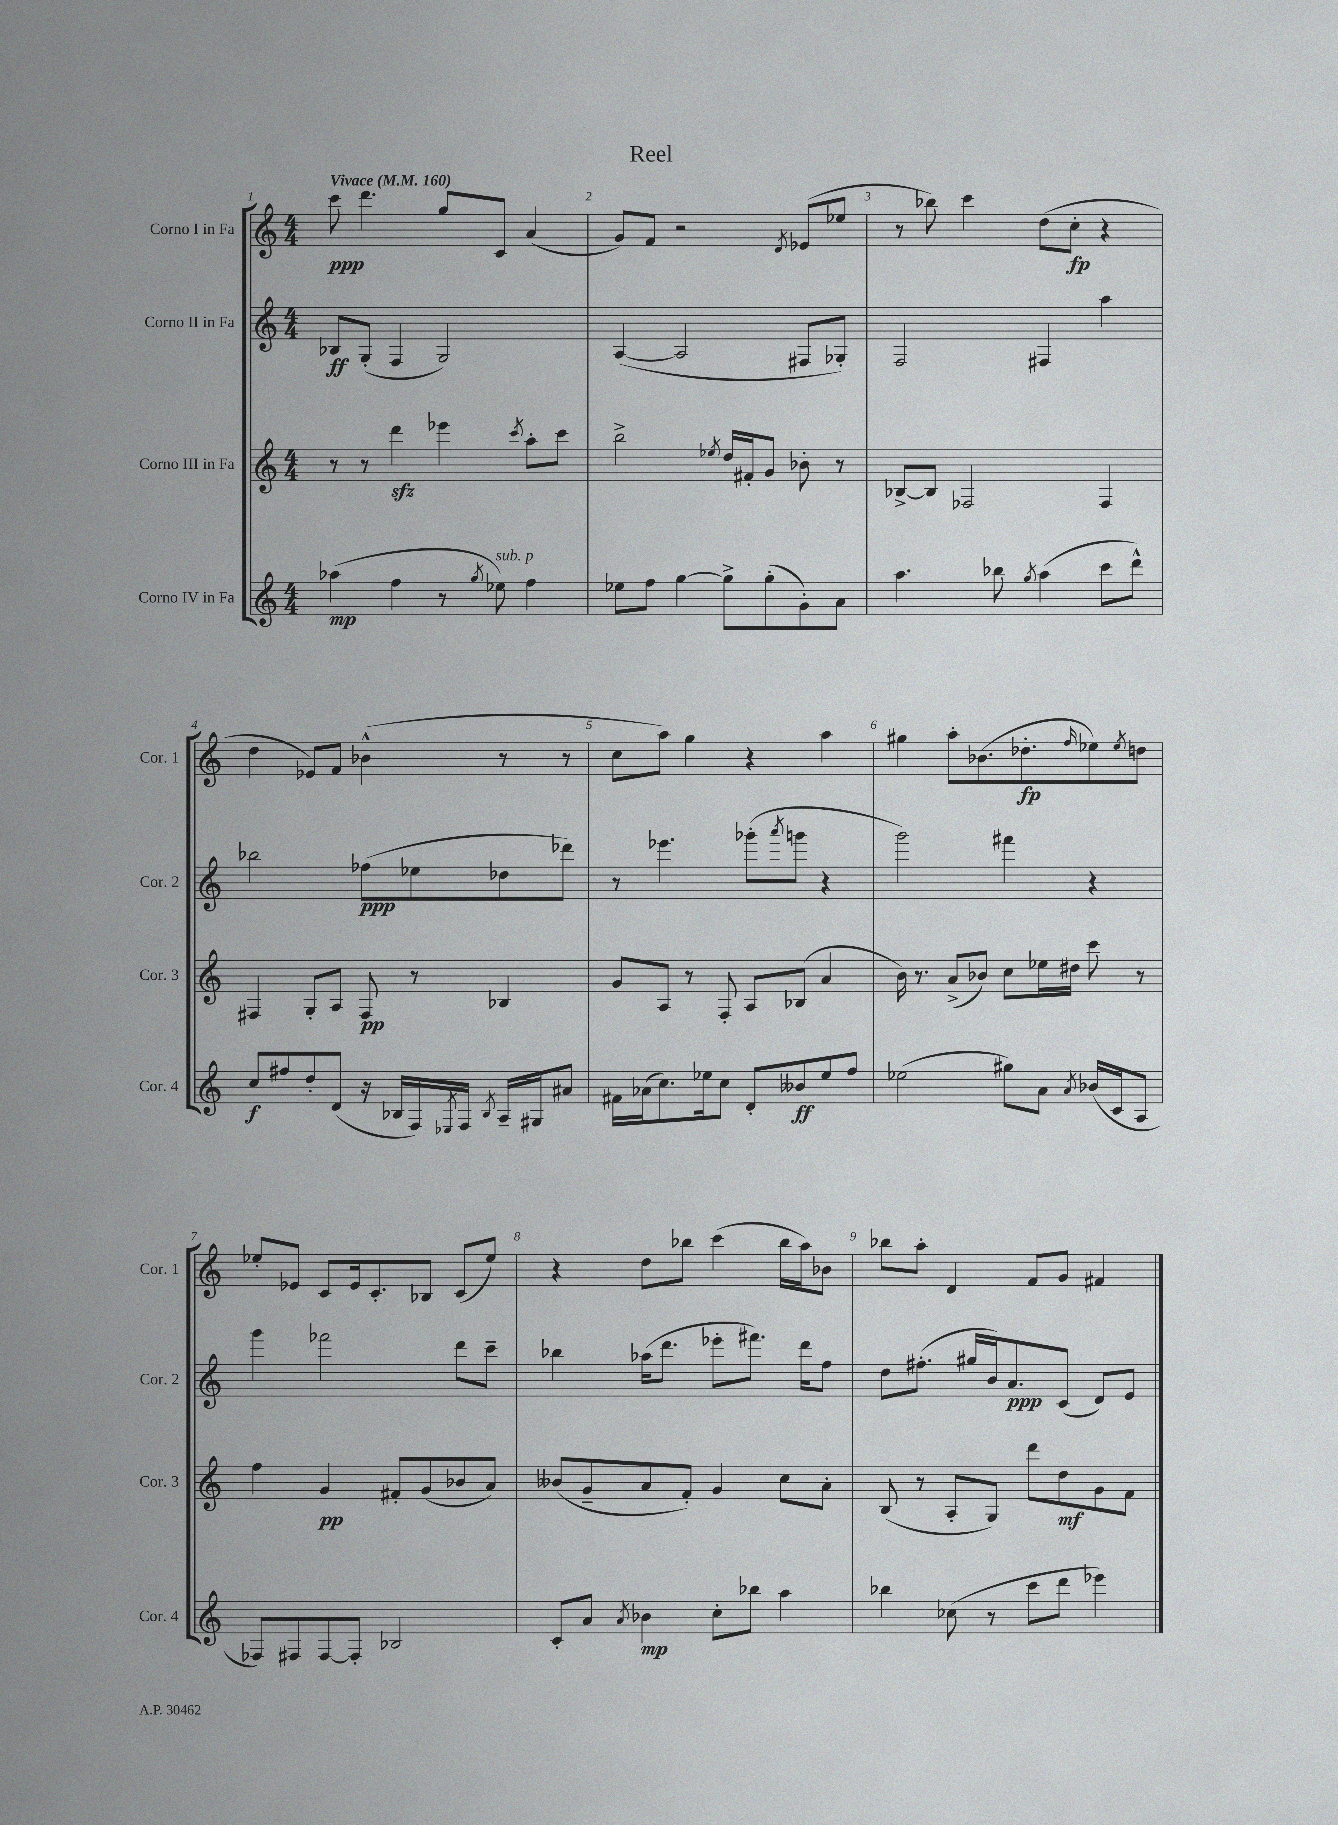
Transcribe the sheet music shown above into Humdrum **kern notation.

**kern	**dynam	**kern	**dynam	**kern	**dynam	**kern	**dynam
*part4	*part4	*part3	*part3	*part2	*part2	*part1	*part1
*staff4	*staff4	*staff3	*staff3	*staff2	*staff2	*staff1	*staff1
*I"Corno IV in Fa	*	*I"Corno III in Fa	*	*I"Corno II in Fa	*	*I"Corno I in Fa	*
*I'Cor. 4	*	*I'Cor. 3	*	*I'Cor. 2	*	*I'Cor. 1	*
*clefG2	*	*clefG2	*	*clefG2	*	*clefG2	*
*k[]	*	*k[]	*	*k[]	*	*k[]	*
*M4/4	*	*M4/4	*	*M4/4	*	*M4/4	*
*MM160	*	*MM160	*	*MM160	*	*MM160	*
=1	=1	=1	=1	=1	=1	=1	=1
!	!	!	!	!	!	!LO:TX:a:B:t=Vivace	!
(4aa-X\	mp	8r	.	8B-X/L	ff	8ccc\	ppp
.	.	8r	.	(8G'/J	.	4.ddd\	.
4ff\	.	4dddzz\	.	4F/	.	.	.
8r	.	4eee-X\	.	2G/)	.	8gg/L	.
8qgg/	.	.	.	.	.	.	.
!LO:TX:a:i:t=sub. p	!	!	!	!	!	!	!
8ee-X\)	.	.	.	.	.	8c/J	.
.	.	8qccc/	.	.	.	.	.
4ff\	.	8aa'\L	.	.	.	(4a/	.
.	.	8ccc\J	.	.	.	.	.
=2	=2	=2	=2	=2	=2	=2	=2
8ee-X\L	.	2bb^\	.	([4A/	.	8g/L)	.
8ff\J	.	.	.	.	.	8f/J	.
[4gg\	.	.	.	2A/]	.	2r	.
.	.	8qee-X/	.	.	.	.	.
8gg^\L]	.	16dd/LL	.	.	.	.	.
.	.	16f#X'/J	.	.	.	.	.
(8gg'\	.	8g/J	.	.	.	.	.
.	.	.	.	.	.	8qd/	.
8g'\)	.	8b-X'\	.	8F#X/L	.	(8e-X/L	.
8a\J	.	8r	.	8G-X'/J)	.	8ee-X/J	.
=3	=3	=3	=3	=3	=3	=3	=3
4.aa\	.	[8B-X^/L	.	2F/	.	8r	.
.	.	8B-/J]	.	.	.	8bb-X\)	.
.	.	2F-X/	.	.	.	4ccc\	.
8bb-X\	.	.	.	.	.	.	.
8qgg/	.	.	.	.	.	.	.
(4aa\	.	.	.	4F#X/	.	(8dd\L	.
.	.	.	.	.	.	8cc'\J	fp
8ccc\L	.	4F-/	.	4aa\	.	4r	.
8ddd^^\J)	.	.	.	.	.	.	.
!!LO:LB:g=z
=4	=4	=4	=4	=4	=4	=4	=4
8cc/L	f	4F#X/	.	2bb-X\	.	4dd\	.
8ff#X/	.	.	.	.	.	.	.
8dd'/	.	8G'/L	.	.	.	8e-X/L)	.
(8d/J	.	8A/J	.	.	.	8f/J	.
16r	.	8F#/	pp	(8ff-X\L	ppp	(4b-X^^\	.
16B-X/LL	.	.	.	.	.	.	.
16F/)	.	8r	.	8ee-X\	.	.	.
8qE-X/	.	.	.	.	.	.	.
16F/JJ	.	.	.	.	.	.	.
8qB-/	.	.	.	.	.	.	.
16A~/LL	.	4B-X/	.	8dd-X\	.	8r	.
16G#X/J	.	.	.	.	.	.	.
8a#X/J	.	.	.	8ddd-X\J)	.	8r	.
=5	=5	=5	=5	=5	=5	=5	=5
16f#X\LL	.	8g/L	.	8r	.	8cc\L	.
(16a-X\J	.	.	.	.	.	.	.
8.cc\)	.	8A/J	.	4.eee-X\	.	8aa\J)	.
.	.	8r	.	.	.	4gg\	.
16ee-X\k	.	.	.	.	.	.	.
8cc\J	.	8F'/	.	.	.	.	.
8d'/L	.	8A/L	.	(8ggg-X'\L	.	4r	.
.	.	.	.	8qaaa/	.	.	.
8b--X/	ff	(8B-X/J	.	8gggn\J	.	.	.
8ee-/	.	4a/	.	4r	.	4aa\	.
8ff/J	.	.	.	.	.	.	.
=6	=6	=6	=6	=6	=6	=6	=6
(2ee-X\	.	16b\)	.	2ggg\)	.	4gg#X\	.
.	.	8.r	.	.	.	.	.
.	.	(8a^/L	.	.	.	8aa'\L	.
.	.	8b-X/J)	.	.	.	(8.b-X\	.
8gg#X\L)	.	8cc\L	.	4fff#X\	.	.	.
.	.	.	.	.	.	8.dd-X'\	fp
8a\J	.	16ee-X\L	.	.	.	.	.
.	.	16dd#X\JJ	.	.	.	.	.
8qa/	.	.	.	.	.	16qqff/	.
(16b-X/LL	.	8ccc\	.	4r	.	8ee-X\)	.
16c/J	.	.	.	.	.	.	.
.	.	.	.	.	.	8qee-/	.
8A/J	.	8r	.	.	.	8ddn\J	.
!!LO:LB:g=z
=7	=7	=7	=7	=7	=7	=7	=7
8F-X/L)	.	4ff\	.	4ggg\	.	8ee-X'/L	.
8F#X/	.	.	.	.	.	8e-X/J	.
[8F#/	.	4g/	pp	2fff-X\	.	8c/L	.
8F#'/J]	.	.	.	.	.	16e-/k	.
.	.	.	.	.	.	8.c'/	.
2B-X/	.	8f#X'/L	.	.	.	.	.
.	.	(8g/	.	.	.	8B-X/J	.
.	.	8b-X/	.	8ddd\L	.	(8c/L	.
.	.	8a/J)	.	8ccc~\J	.	8ee-/J)	.
=8	=8	=8	=8	=8	=8	=8	=8
8c'/L	.	(8b--X/L	.	4bb-X\	.	4r	.
8a/J	.	8g~/	.	.	.	.	.
8qa/	.	.	.	.	.	.	.
4b-X\	mp	8a/	.	(16aa-X\KL	.	8dd\L	.
.	.	.	.	8.ddd\J	.	.	.
.	.	8f'/J)	.	.	.	8bb-X\J	.
8cc'\L	.	4g/	.	8eee-X'\L	.	(4ccc\	.
8bb-X\J	.	.	.	8.fff#X\J)	.	.	.
4aa\	.	8cc\L	.	.	.	16bb-\LL	.
.	.	.	.	16ddd\KL	.	16aa\J)	.
.	.	8a'\J	.	8ff\J	.	8b-X\J	.
=9	=9	=9	=9	=9	=9	=9	=9
4bb-X\	.	(8B/	.	8dd\L	.	8bb-X\L	.
.	.	8r	.	(8.ff#X'\J	.	8aa'\J	.
(8cc-X\	.	8A'/L	.	.	.	4d/	.
.	.	.	.	16gg#X/LL	.	.	.
8r	.	8G/J)	.	16b/J)	.	.	.
.	.	.	.	8.a/	ppp	.	.
8ccc\L	.	8ddd\L	.	.	.	8f/L	.
8ddd\J	.	8dd\	mf	(8c/J	.	8g/J	.
4eee-X\)	.	8g\	.	8d/L)	.	4f#X/	.
.	.	8f\J	.	8e/J	.	.	.
==	==	==	==	==	==	==	==
*-	*-	*-	*-	*-	*-	*-	*-
